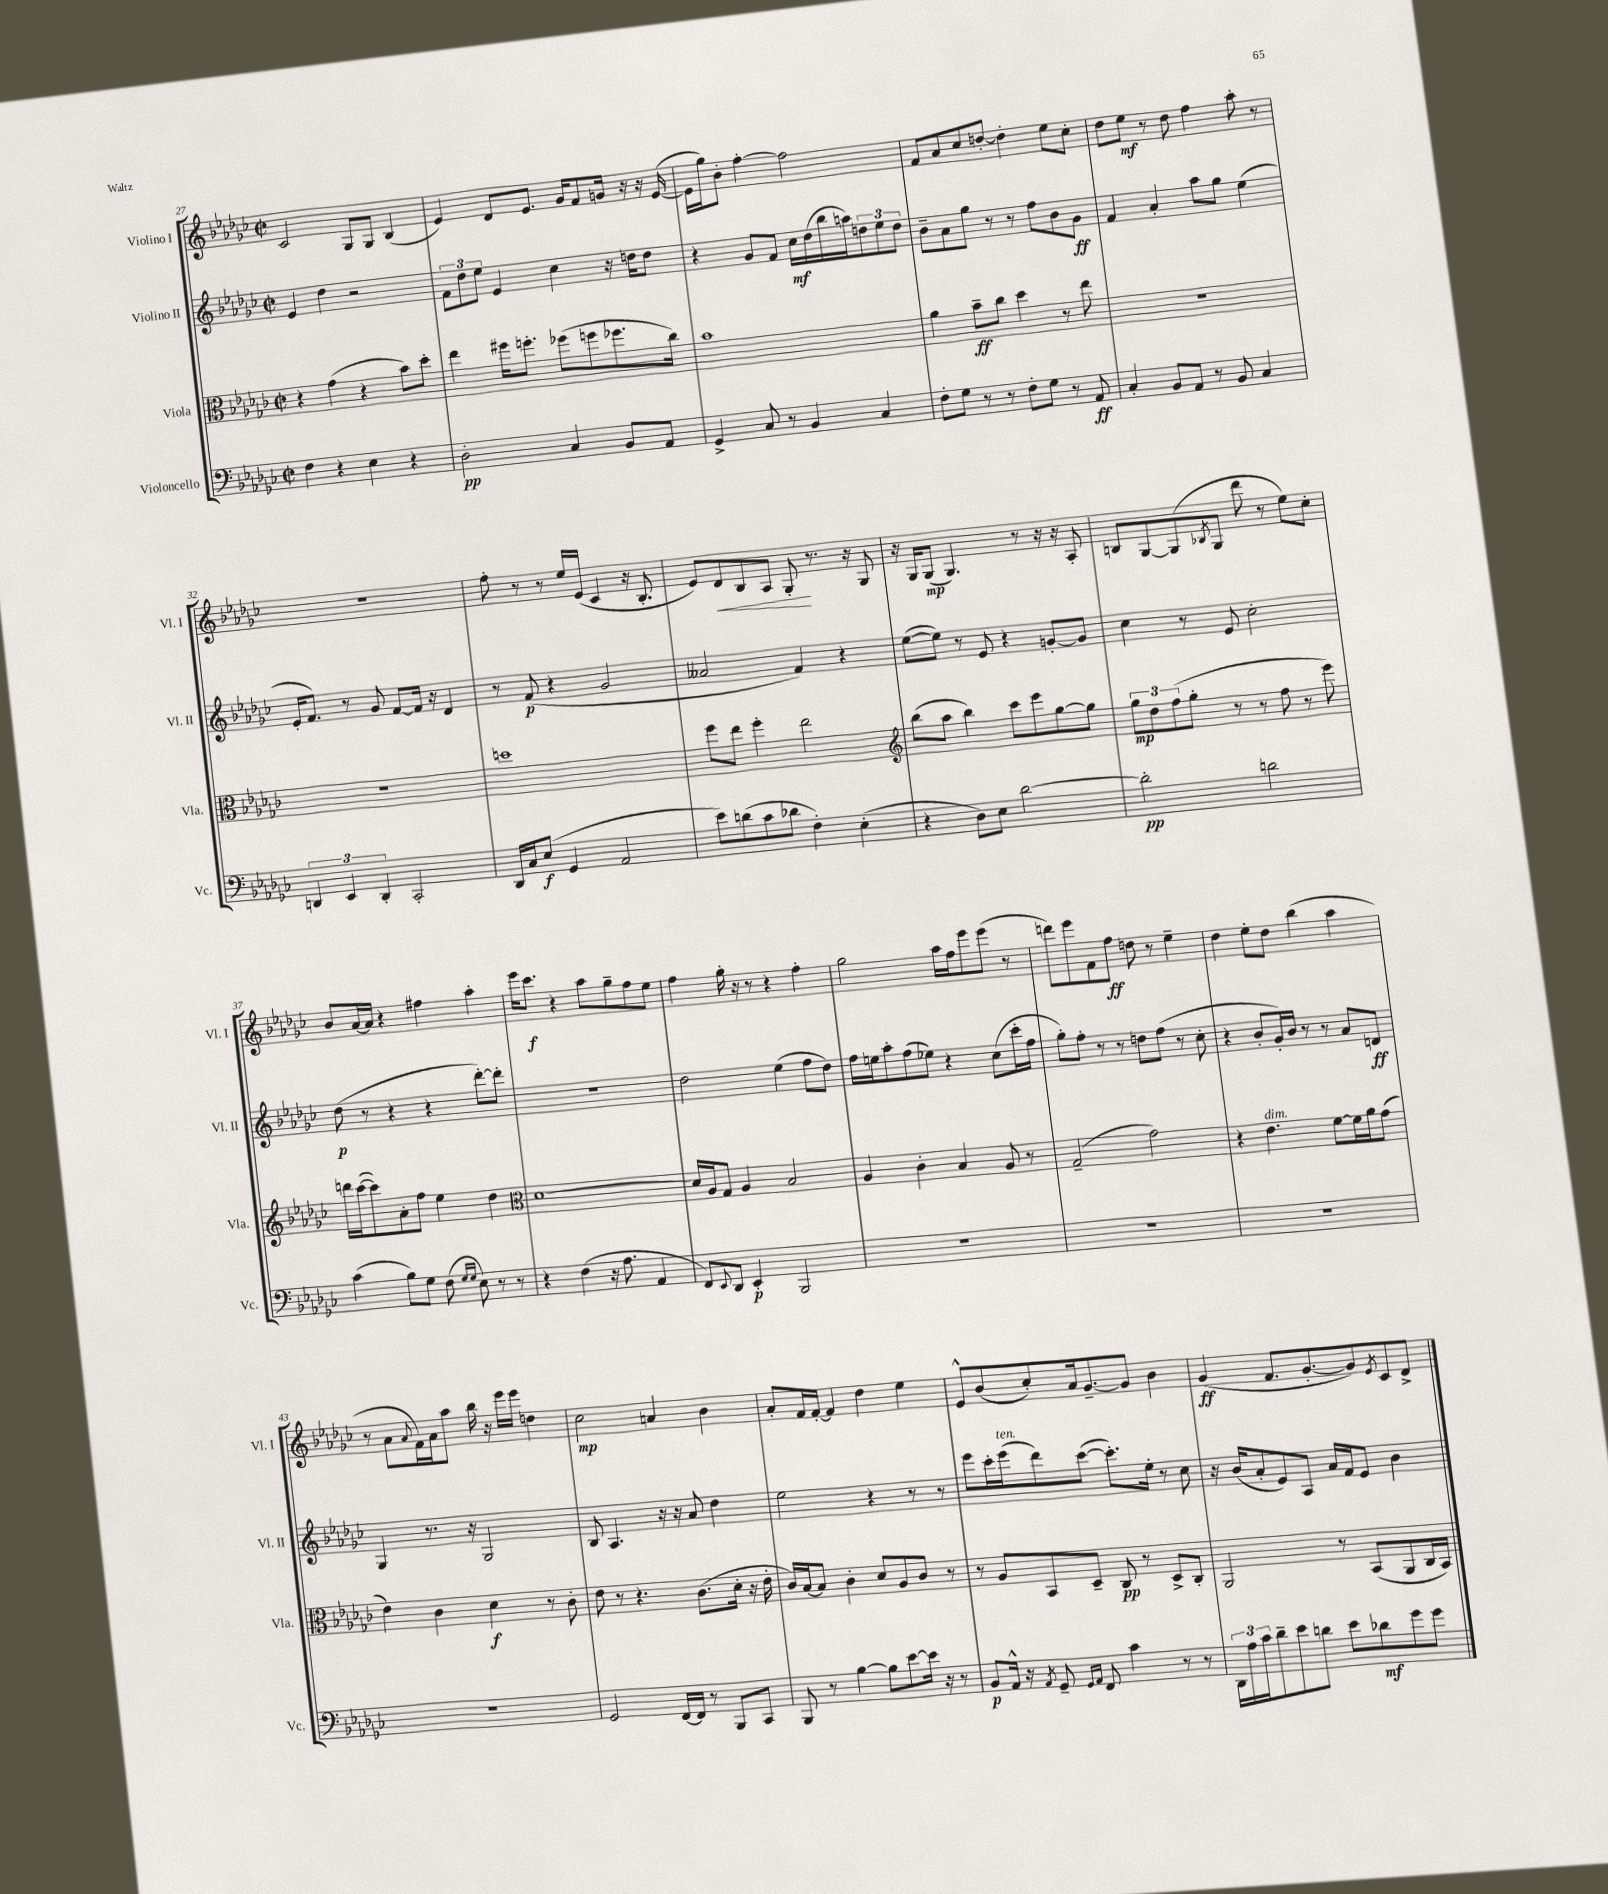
<<
\new StaffGroup <<
\new Staff = "s0" \with { instrumentName = "Violino I" shortInstrumentName = "Vl. I" } {
    \clef treble \key ges \major \defaultTimeSignature \time 2/2
    ces'2 ges8 ges8 bes4( |
    ees'4) des'8 ees'8. ges'16 f'8 g'16 r16 r16 ees'16~( |
    ees'16 ges''16) bes'8-. f''4~-. f''2 |
    f'8 aes'8 ces''8 d''8~-. d''4-. ees''8 ces''8-. |
    des''8 ees''8\mf r8 des''8 f''4 aes''8-. r8 |
    R1 |
    f''8-. r8 r8 ees''16 ees'16( ces'4 r16 bes8.-. |
    ees'8) des'8\< bes8 aes8 ges8-.\! r8. r16 ges8 |
    r16 ges16 ges8\mp( ges4.) r8 r16 r16 aes8-. |
    b8 ges8~ ges8( \acciaccatura { bes8 } ges8 des'''8 r8 ees''8) ces''8-. |
    bes'8 aes'16~ aes'16 r4 fis''4 aes''4-. |
    ees'''16 ces'''8.\f r4 aes''8 ges''8-- f''8 ees''8 |
    f''4 ges''16-. r16 r8 r4 f''4-. |
    ges''2 aes''16 f''16 ees'''8 ees'''8( r8 |
    d'''8) ees'''8 f'8 f''8\ff d''8 r8 ees''4-- |
    des''4 ees''8-. des''8 bes''4( aes''4 |
    r8 aes'8 \appoggiatura { aes'8 } f'16) aes'16 aes''8 bes''16 r16 ees'''16 ees'''16 d''4 |
    ces''2\mp a'4 bes'4 |
    aes'8-. f'16 f'16~-. f'4 des''4 ees''4 |
    ees'8-^ bes'8( ces''8-.) aes'16 ges'8.~-- ges'8 bes'4 |
    ges'4\ff( f'8. ges'8.~-. ges'8) \acciaccatura { ees'8 } ces'8 des'8-> \bar "|." |
}
\new Staff = "s1" \with { instrumentName = "Violino II" shortInstrumentName = "Vl. II" } {
    \clef treble \key ges \major \defaultTimeSignature \time 2/2
    ees'4 des''4 r2 |
    \tuplet 3/2 { f'8 des''8 ees''8 } ees'4 ces''4 r16 d''16 d''8 |
    r4 ges'8 f'8 ces''16\mf des''16( bes''16 a''16) \tuplet 3/2 { d''8 ees''8 d''8 } |
    bes'8-- aes'8 ges''8 r8 r8 f''8 bes'8 ges'8\ff |
    f'4 aes'4-. aes''8 ges''8 ees''4( |
    ees'16-. f'8.) r8 ges'8 f'8~ f'16 r16 des'4 |
    r8 f'8\p( r4 ges'2 |
    aeses'2 f'4) r4 |
    ees''8~( ees''8) r8 ees'8 r4 g'8~-. g'8 |
    ces''4 r8 ees'8 ces''2-. |
    des''8\p( r8 r4 r4 des'''8~-.) des'''8-. |
    R1 |
    des''2 ees''4( f''8 des''8) |
    f''16 e''16 aes''8-. f''8( ees''8) r4 ces''8( ces'''16-. f''16 |
    ges''8-.) f''8-. r8 r8 d''8 f''8( r8 ces''8-. |
    r4 bes'8-. ges'16-.) bes'16 r8 r8 aes'8 d'8\ff |
    ges4 r8. r16 ges2 |
    bes8 aes4. r16 r16 aes'8 des''4 |
    ees''2 r4 r8 r8 |
    ees'''8 ces'''16-. ees'''16^\markup { \italic "ten." }( des'''8) ces'''8~( ces'''8.-.) ees''16-. r8 ces''8 |
    r16 bes'16( aes'8-. ees'8) aes8 aes'16 f'16 ees'8 bes'4 \bar "|." |
}
\new Staff = "s2" \with { instrumentName = "Viola" shortInstrumentName = "Vla." } {
    \clef alto \key ges \major \defaultTimeSignature \time 2/2
    r4 ges'4( r4 bes'8) des''8-. |
    ees''4 fis''16 f''8.-. fes''8( f''8 fes''8. ces''16) |
    bes'1 |
    aes'4 bes'8--\ff ces''8 des''4 r8 ees''8 |
    R1 |
    R1 |
    d''1 |
    f''8 ees''8 f''4-. ees''2 |
    \clef treble bes''8( aes''8 bes''4) ces'''8 ees'''8 ges''8~ ges''8 |
    \tuplet 3/2 { ges''8\mp des''8 f''8( } ges''8-. r8 r8 f''8 r8 ees'''8) |
    d'''16 ces'''16~( ces'''8) aes'8-. f''8 ees''4 des''4 |
    \clef alto des'1~ |
    des'16 aes16 ges8 aes4 bes2 |
    aes4 ces'4-. bes4 aes8 r8 |
    ges2--( ges'2) |
    r4 ees'4.^\markup { \italic "dim." } f'8~ f'16 aes'16 ges'8( |
    ees'4) ces'4 des'4\f r8 ces'8-. |
    ees'8 r8 r4. ces'8.( des'16-. r16 ees'16-. |
    ces'16) bes16~ bes8 ces'4-. des'8 aes8 ces'8 r8 |
    r8 aes8 bes,8 des8-- ces8\pp r8 des8-> ces8-. |
    aes,2 r8 bes,8( aes,8 ces16 bes,16) \bar "|." |
}
\new Staff = "s3" \with { instrumentName = "Violoncello" shortInstrumentName = "Vc." } {
    \clef bass \key ges \major \defaultTimeSignature \time 2/2
    f4 r4 ees4 r4 |
    des2-.\pp ces4 bes,8 aes,8 |
    ges,4-> ces8 r8 bes,4 ces4 |
    f8-. ges8 r8 r8 f8-. ges8 r8 aes,8\ff |
    ces4-. bes,8 aes,8 r8 bes,8 ces4 |
    \tuplet 3/2 { d,4 ees,4 d,4-. } ces,2-. |
    des,16 ces16 ees8\f( ges,4 aes,2 |
    ees'8) d'8( ces'8 des'8 f4-.) ees4-.( |
    r4 des8) ees8 des'2~ |
    des'2-.\pp d'2 |
    ces'4( bes8) ges8 f8( \grace { ges16 ges16 } ees8) r8 r8 |
    r4 f4( r16 aes8. aes,4 |
    f,8) \appoggiatura { ees,8 } des,8 ees,4-.\p bes,,2 |
    R1 |
    R1 |
    R1 |
    R1 |
    ges,2 f,16~ f,16 r8 bes,,8 ces,8 |
    bes,,8 r8 bes4~ bes8 ees'8~ ees'16 r16 r8 |
    bes,8\p aes,16-^ r16 \acciaccatura { aes,8 } ges,8-- \grace { ges,16 aes,16 } f,8 ces'4 r8 r8 |
    \tuplet 3/2 { des,16 aes16 ces'16 } des'8-- ees'8 d'8 ees'8 des'8\mf ges'8 ges'8 \bar "|." |
}
>>
>>
\layout { \context { \Score currentBarNumber = #27 } }
